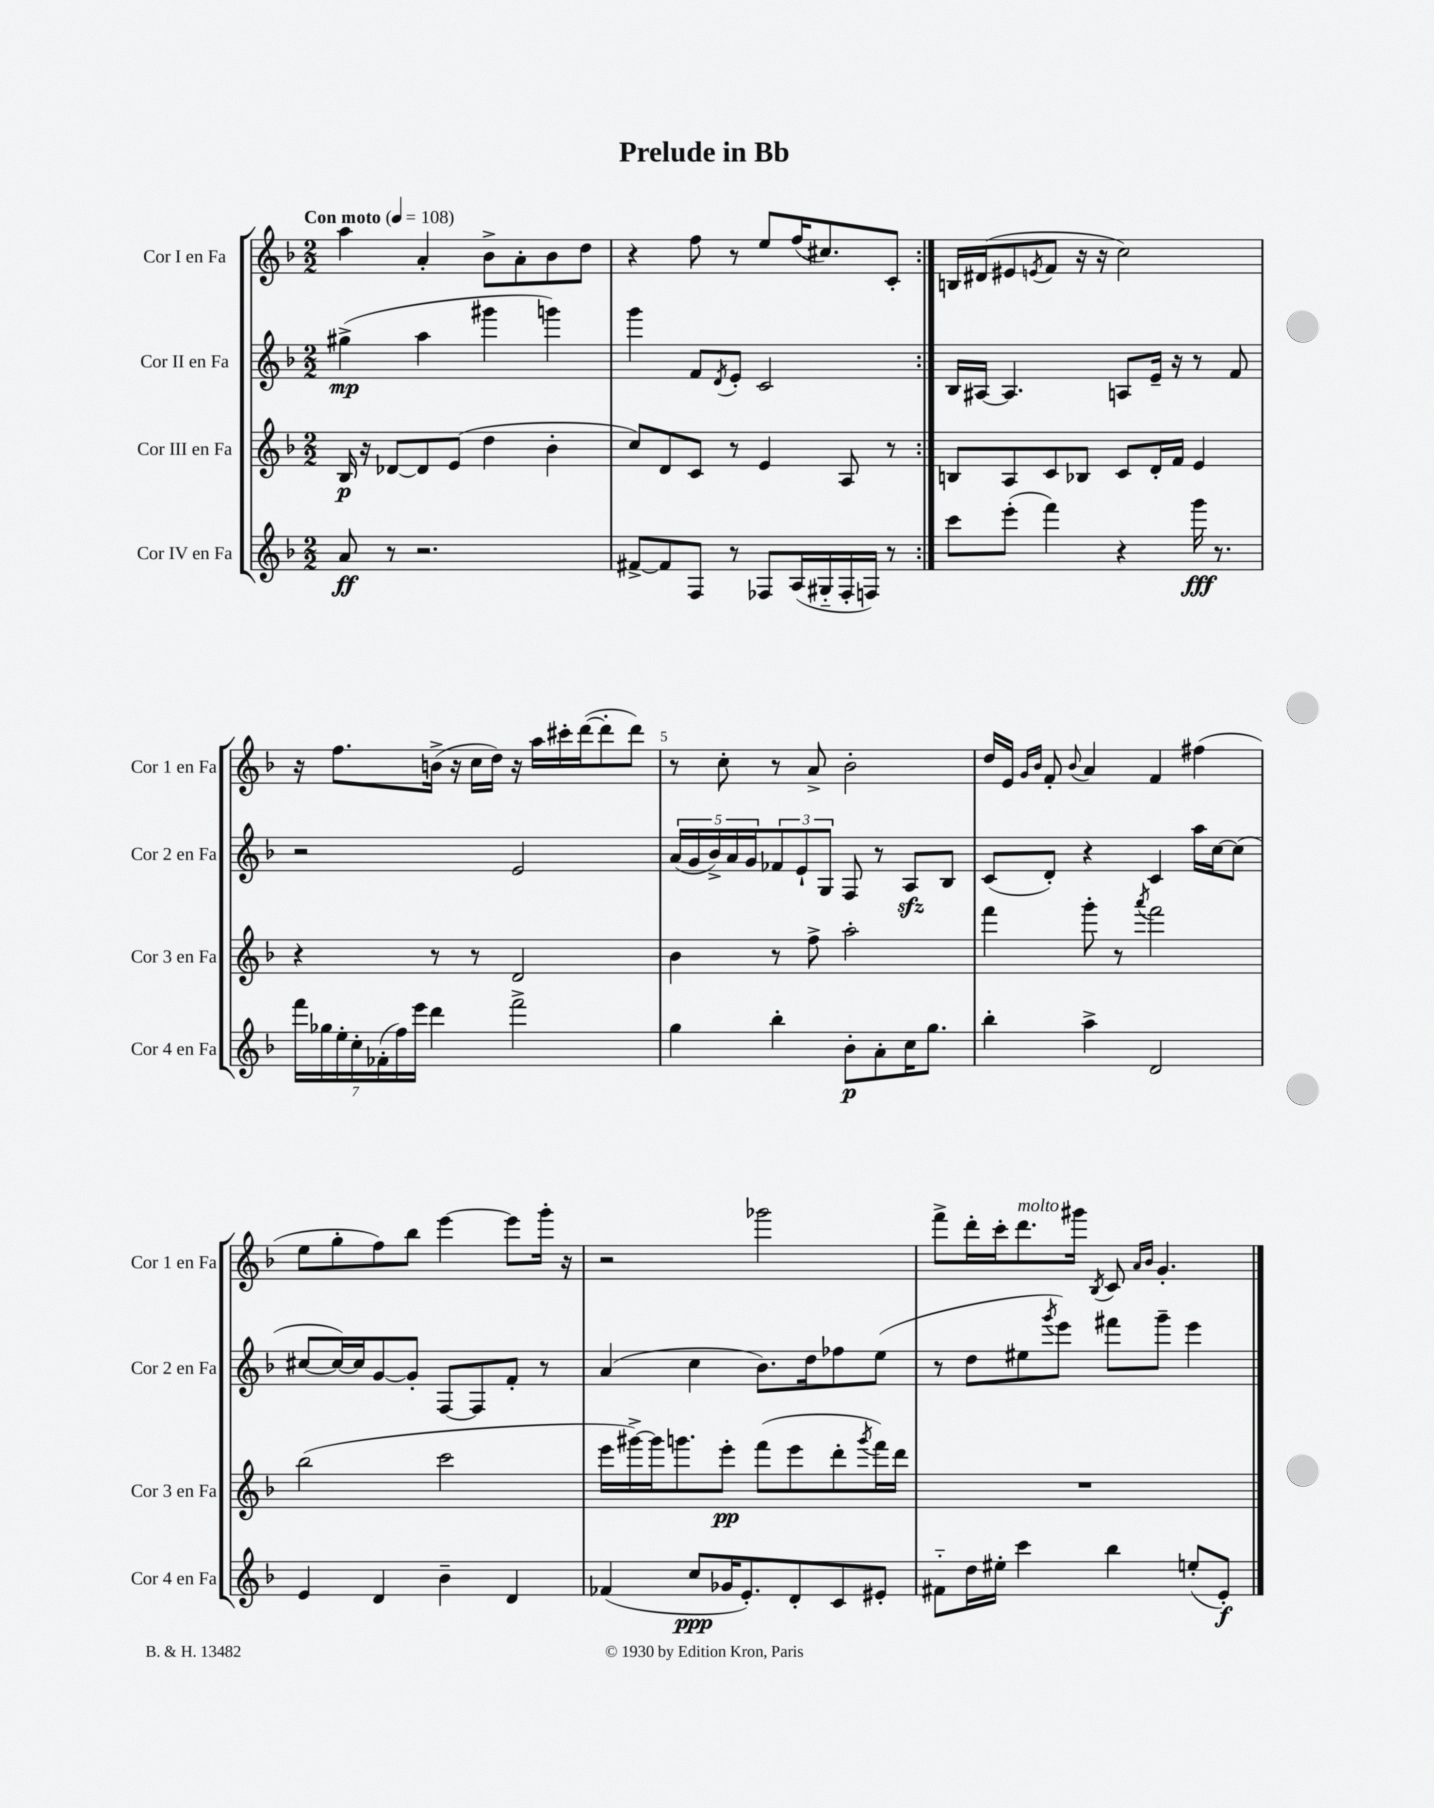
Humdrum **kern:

**kern	**kern	**kern	**kern
*staff4	*staff3	*staff2	*staff1
*clefG2	*clefG2	*clefG2	*clefG2
*k[b-]	*k[b-]	*k[b-]	*k[b-]
*M2/2	*M2/2	*M2/2	*M2/2
*MM108	*MM108	*MM108	*MM108
8a	16B-	(4gg#^	4aa
.	16r	.	.
8r	[8d-	.	.
2.r	8d-]	4aa	4a'
.	(8e	.	.
.	4dd	4ggg#	8b-^
.	.	.	8a'
.	4b-'	4ggg)	8b-
.	.	.	8dd
=	=	=	=
[8f#^	8cc)	4ggg	4r
8f#]	8d	.	.
8F	8c	8f	8ff
.	.	8qd	.
8r	8r	8e'	8r
8F-	4e	2c	8ee
(16A	.	.	(16ff
16G#'~	.	.	8.cc#)
16F-'	8A	.	.
16F)	.	.	.
8r	8r	.	8c'
=:|!	=:|!	=:|!	=:|!
8ccc	8B	16B-	16B
.	.	[16A#	(16d#
(8eee'	8A	4.A#]	8e#
.	.	.	8qe
4fff)	8c	.	8f
.	8B-	.	16r
.	.	.	16r
4r	8c	8A	2cc)
.	16d'	16e~	.
.	16f	16r	.
16ggg	4e	8r	.
8.r	.	.	.
.	.	8f	.
=	=	=	=
28fff	4r	2r	16r
28gg-	.	.	.
.	.	.	8.ff
28ee'	.	.	.
28cc'	.	.	.
(28f-'	.	.	.
28ff)	.	.	.
28eee	.	.	.
4ddd	8r	.	(16b^
.	.	.	16r
.	8r	.	16cc
.	.	.	16dd)
2fff^	2d	2e	16r
.	.	.	16aa
.	.	.	16ccc#'
.	.	.	([16ddd
.	.	.	8ddd']
.	.	.	8ddd)
=	=	=	=
4gg	4b-	(20a	8r
.	.	20g	.
.	.	20b-^)	.
.	.	.	8cc'
.	.	20a	.
.	.	20g	.
4bb-'	8r	12f-	8r
.	.	12e`	.
.	8ff^	.	8a^
.	.	12G	.
8b-'	2aa'	8F	2b-'
8a'	.	8r	.
16cc	.	8A	.
8.gg	.	.	.
.	.	8B-	.
=	=	=	=
4bb-'	4fff	(8c	16dd
.	.	.	16e
.	.	.	16qqg
.	.	.	16qqb-
.	.	8d')	8f'
.	.	.	8qqb-
4aa^	8ggg'	4r	4a
.	8r	.	.
.	8qaaa	.	.
2d	2fff	4c	4f
.	.	16aa	(4ff#
.	.	[16cc	.
.	.	(8cc]	.
=	=	=	=
4e	(2bb-	[8cc#	8ee
.	.	16cc#_)	8gg'
.	.	16cc#]	.
4d	.	[8g	8ff)
.	.	8g']	8bb-
4b-~	2ccc	[8F	[4eee
.	.	8F]	.
4d	.	8f'	8eee]
.	.	8r	16ggg'
.	.	.	16r
=	=	=	=
(4f-	16eee	(4a	2r
.	[16ggg#^)	.	.
.	16ggg#]	.	.
.	8.ggg	.	.
8cc	.	4cc	.
16g-	8eee'	.	.
8.e')	.	.	.
.	(8fff	8.b-)	2ggg-
8d'	8eee	.	.
.	.	16dd	.
8c	8ddd'	8ff-	.
.	8qggg	.	.
8e#'	16fff)	(8ee	.
.	16ddd	.	.
=	=	=	=
8f#'~	1r	8r	8fff^
16dd	.	8dd	16ddd'
16ee#'	.	.	16ccc'
4ccc	.	8ee#	8.ddd
.	.	8qggg	.
.	.	8eee)	.
.	.	.	16ggg#
.	.	.	8qB-
4bb-	.	8fff#	8c
.	.	.	16qqa
.	.	.	16qqb-
.	.	8ggg~	4.g'
(8ee'	.	4eee	.
8e')	.	.	.
==	==	==	==
*-	*-	*-	*-
